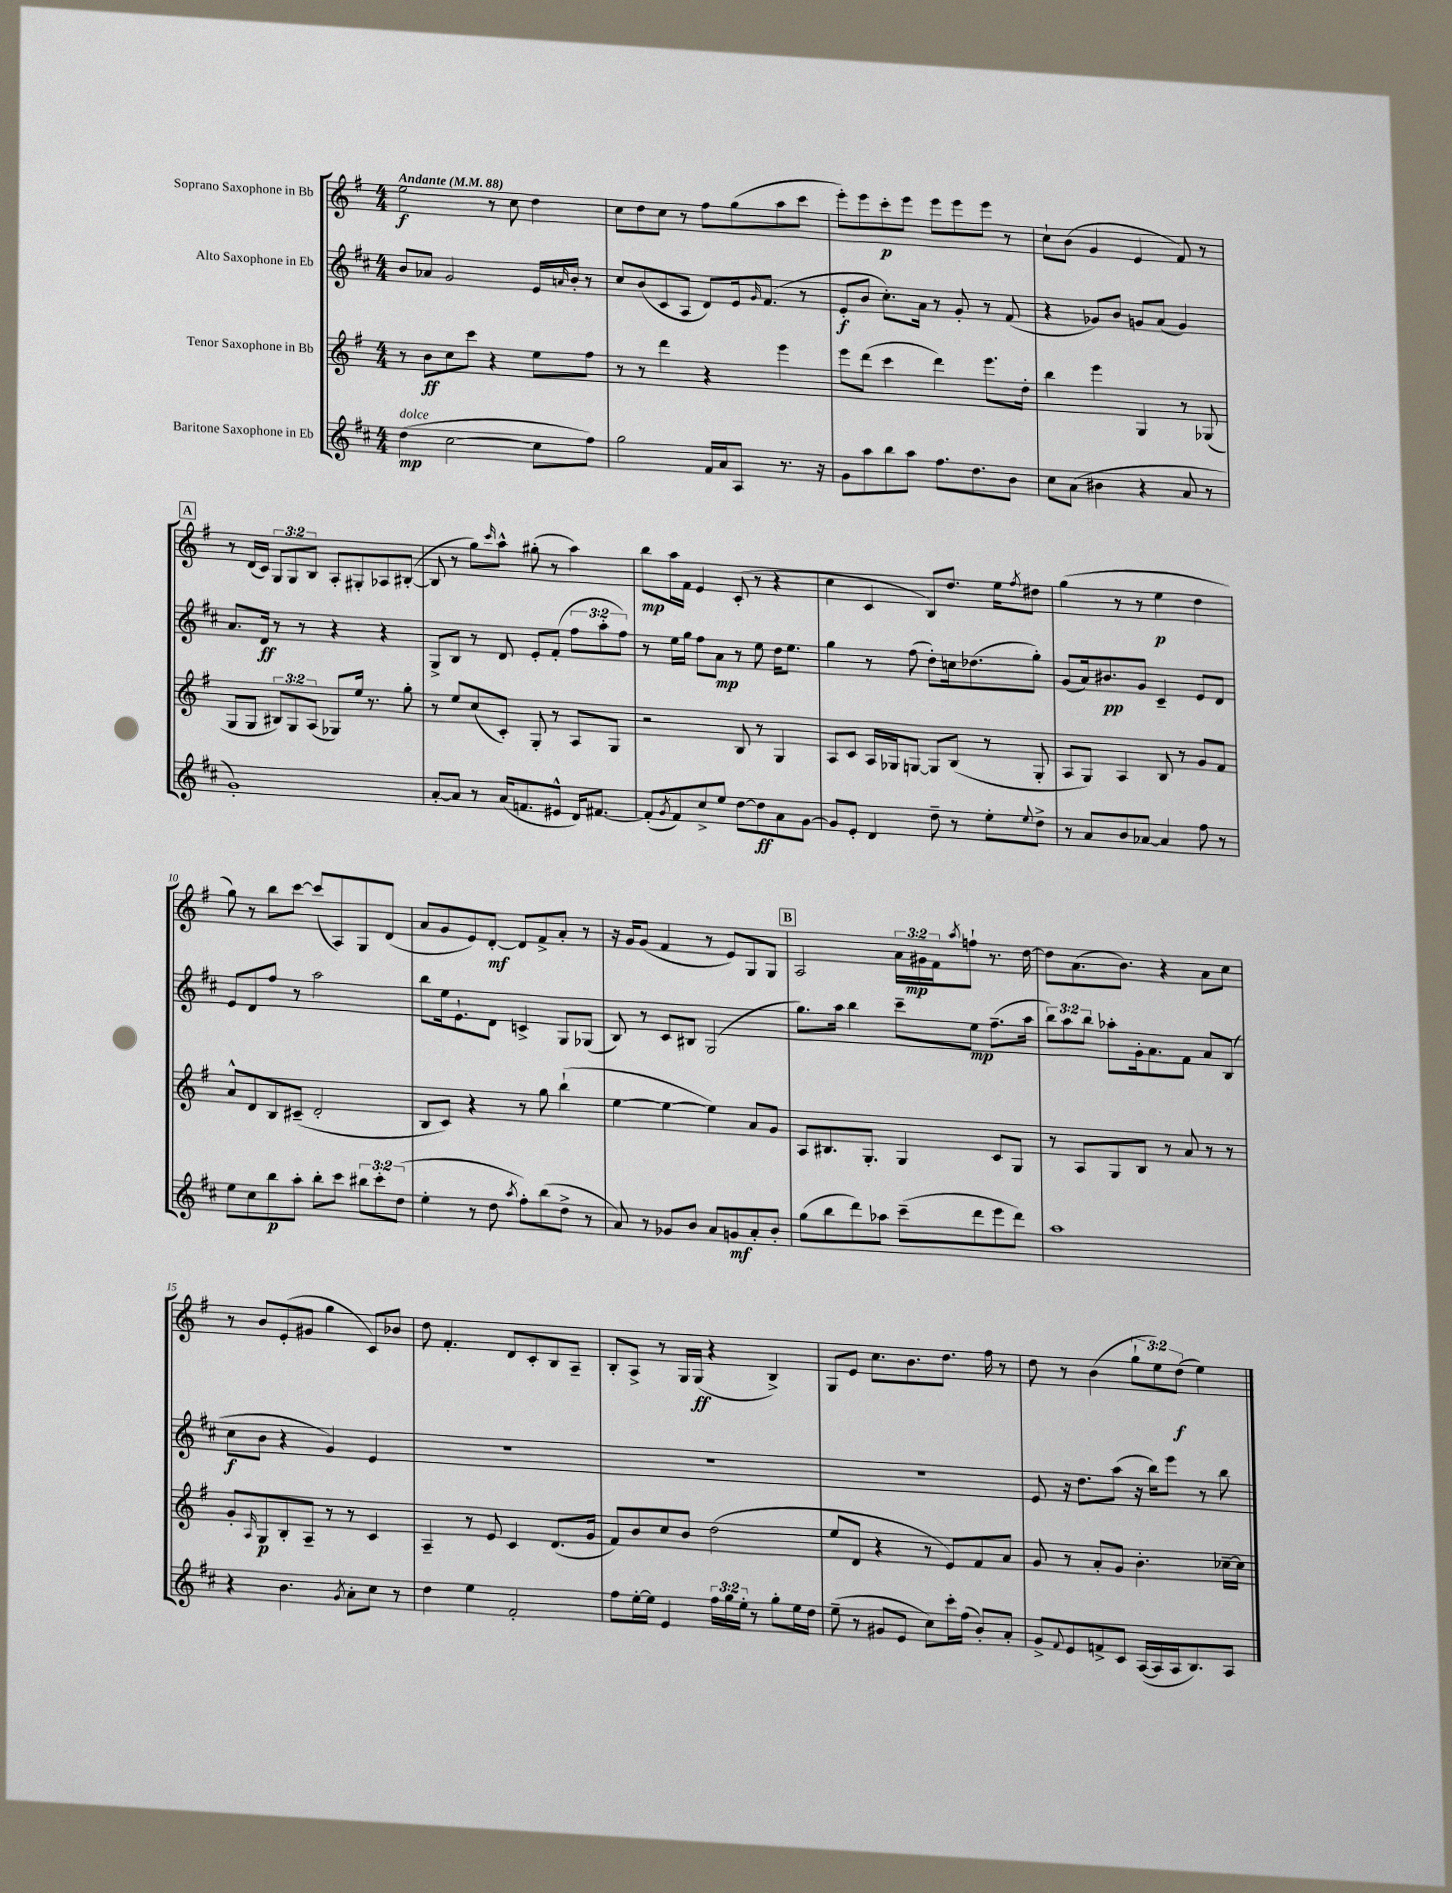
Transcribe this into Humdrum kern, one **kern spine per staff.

**kern	**dynam	**kern	**dynam	**kern	**dynam	**kern	**dynam
*part4	*part4	*part3	*part3	*part2	*part2	*part1	*part1
*staff4	*staff4	*staff3	*staff3	*staff2	*staff2	*staff1	*staff1
*I"Baritone Saxophone in Eb	*	*I"Tenor Saxophone in Bb	*	*I"Alto Saxophone in Eb	*	*I"Soprano Saxophone in Bb	*
*clefG2	*	*clefG2	*	*clefG2	*	*clefG2	*
*k[f#c#]	*	*k[f#]	*	*k[f#c#]	*	*k[f#]	*
*M4/4	*	*M4/4	*	*M4/4	*	*M4/4	*
*MM88	*	*MM88	*	*MM88	*	*MM88	*
=1	=1	=1	=1	=1	=1	=1	=1
!	!	!	!	!	!	!LO:TX:a:B:t=Andante	!
!LO:TX:a:i:t=dolce	!	!	!	!	!	!	!
(4dd\	mp	8r	.	8b/L	.	2ee\	f
.	.	8b\L	ff	8a-X/J	.	.	.
[2cc#\	.	8cc\	.	2g/	.	.	.
.	.	8ccc\J	.	.	.	.	.
.	.	4r	.	.	.	8r	.
.	.	.	.	.	.	8cc\	.
8cc#\L]	.	8ee\L	.	16e/LL	.	4dd\	.
.	.	.	.	16qqan/	.	.	.
.	.	.	.	16b'/JJ	.	.	.
8ff#\J)	.	8ff#\J	.	8r	.	.	.
=2	=2	=2	=2	=2	=2	=2	=2
2gg\	.	8r	.	8cc#/L	.	8cc\L	.
.	.	8r	.	(8b/	.	8dd\	.
.	.	4ddd\	.	8c#/	.	8cc\J	.
.	.	.	.	8A/J	.	8r	.
16f#/LL	.	4r	.	8d/L)	.	8ff#\L	.
16a/J	.	.	.	.	.	.	.
8A/J	.	.	.	16e/k	.	(8gg\	.
.	.	.	.	16qqg/	.	.	.
.	.	.	.	(8.f#/J	.	.	.
8.r	.	4eee\	.	.	.	8aa\	.
.	.	.	.	8r	.	8ccc\J	.
16r	.	.	.	.	.	.	.
=3	=3	=3	=3	=3	=3	=3	=3
8g\L	.	8eee\L	.	8e'/L	f	8eee'\L)	.
8aa\	.	(8ddd\J	.	8b/J	.	8eee\	.
8bb\	.	4ccc\	.	8.cc#'\L)	.	8ccc'\	p
8aa\J	.	.	.	.	.	8eee\J	.
.	.	.	.	16a\Jk	.	.	.
8.ff#\L	.	4ddd\)	.	8r	.	8eee\L	.
.	.	.	.	8g'/	.	8eee\	.
8.dd\	.	.	.	.	.	.	.
.	.	8.eee\L	.	8r	.	8eee\J	.
8b\J	.	.	.	(8f#/	.	8r	.
.	.	16dd'\Jk	.	.	.	.	.
=4	=4	=4	=4	=4	=4	=4	=4
8cc#\L	.	4bb\	.	4r	.	8cc`\L	.
(8a\J	.	.	.	.	.	(8b\J	.
4b#X\	.	4eee\	.	8g-X/L)	.	4g/	.
.	.	.	.	8b/J	.	.	.
4r	.	4G/	.	8gn/L	.	4e/	.
.	.	.	.	(8a/J	.	.	.
8a/	.	8r	.	4g/)	.	8f#/)	.
8r	.	(8G-X/	.	.	.	8r	.
!!LO:LB:g=z
!!LO:REH:place=s1:t=A
=5	=5	=5	=5	=5	=5	=5	=5
1g')	.	8G/L	.	8.a/L	.	8r	.
.	.	8G/J	.	.	.	(16d/LL	.
.	.	.	.	16d/Jk	ff	16c/JJ)	.
.	.	12B#X/L)	.	8r	.	12G/L	.
.	.	12G/	.	.	.	12G/	.
.	.	.	.	8r	.	.	.
.	.	(12A/J	.	.	.	12B/J	.
.	.	8G-X/L)	.	4r	.	8A'/L	.
.	.	16ee/Jk	.	.	.	8G#X'/	.
.	.	8.r	.	.	.	.	.
.	.	.	.	4r	.	8A-X/	.
.	.	8gg'\	.	.	.	([8B#X'/J	.
=6	=6	=6	=6	=6	=6	=6	=6
[8a'/L	.	8r	.	8G^/L	.	8B#/]	.
8a/J]	.	8ee/L	.	8B/J	.	8r	.
8r	.	(8cc/	.	8r	.	8gg\L)	.
.	.	.	.	.	.	16qqccc/	.
(16a/KL	.	8c'/J)	.	8d/	.	8aa^^\J	.
8.fn/	.	.	.	.	.	.	.
.	.	8G'/	.	8e'/L	.	(8gg#X'\	.
8e#X^^/J	.	8r	.	(8f#'/J	.	8r	.
16d/KL)	.	8A/L	.	12ff#\L	.	4aa\)	.
[8.f#X/J	.	.	.	.	.	.	.
.	.	.	.	12aa'\	.	.	.
.	.	8G/J	.	.	.	.	.
.	.	.	.	12ff#\J)	.	.	.
=7	=7	=7	=7	=7	=7	=7	=7
(8f#'/L]	.	2r	.	8r	.	8bb\L	mp
8qg/	.	.	.	.	.	.	.
8f#/)	.	.	.	16ee\LL	.	16aa\L	.
.	.	.	.	16gg\JJ	.	16f#\JJ	.
8cc#^/	.	.	.	8ff#\L	.	4e/	.
8ee/J	.	.	.	8a\J	mp	.	.
[8dd\L	.	8B/	.	8r	.	(8c'/	.
8dd\]	ff	8r	.	8ee\	.	8r	.
8a\	.	4G/	.	16dd\KL	.	4r	.
.	.	.	.	8.ee\J	.	.	.
[8g\J	.	.	.	.	.	.	.
=8	=8	=8	=8	=8	=8	=8	=8
8g/L]	.	8A/L	.	4gg\	.	4cc\	.
8e'/J	.	8c/J	.	.	.	.	.
4d/	.	16A/LL	.	8r	.	4c/	.
.	.	16G-X/J	.	.	.	.	.
.	.	[8Gn/J	.	(8ff#\	.	.	.
8dd~\	.	8G/L]	.	8dd'\L)	.	8B/L)	.
8r	.	(8B/J	.	16ccn\k	.	8.dd/J	.
.	.	.	.	(8.dd-X\	.	.	.
8ee'\L	.	8r	.	.	.	.	.
.	.	.	.	.	.	16ee\KL	.
8qqee/	.	.	.	.	.	8qff#/	.
8dd^\J	.	8G'/	.	8gg'\J)	.	8dd#X\J	.
=9	=9	=9	=9	=9	=9	=9	=9
8r	.	8A/L	.	(8g/L	.	(4gg\	.
8a/L	.	8G/J)	.	16a/k)	.	.	.
.	.	.	.	8.b#X/	pp	.	.
8b/	.	4A/	.	.	.	8r	.
[8a-X/J	.	.	.	8g/J	.	8r	.
4a-/]	.	8B/	.	4c#~/	.	4ee\	p
.	.	8r	.	.	.	.	.
8ff#\	.	8g/L	.	8e/L	.	4dd\	.
8r	.	8f#/J	.	8d/J	.	.	.
!!LO:LB:g=z
=10	=10	=10	=10	=10	=10	=10	=10
8ee\L	.	8a^^/L	.	8e/L	.	8gg\)	.
8cc#\	.	8d/	.	8d/	.	8r	.
8bb\	p	8B/	.	8ff#/J	.	8bb\L	.
8aa'\J	.	(8c#X~/J	.	8r	.	[8ccc\J	.
8bb'\L	.	2d'/	.	2aa\	.	(8ccc/L]	.
8ccc#\J	.	.	.	.	.	8A/)	.
12bb#X\L	.	.	.	.	.	8G/	.
12ccc#'\	.	.	.	.	.	.	.
.	.	.	.	.	.	(8d/J	.
(12dd\J	.	.	.	.	.	.	.
=11	=11	=11	=11	=11	=11	=11	=11
4ee'\	.	8B/L	.	8bb\L	.	8a/L	.
.	.	8c/J)	.	16ee\k	.	8g/	.
.	.	.	.	8.e`\	.	.	.
8r	.	4r	.	.	.	8e/)	.
8dd\	.	.	.	8d\J	.	[8d'/J	mf
8qaa/	.	.	.	.	.	.	.
8ff#'\L)	.	8r	.	4cn^/	.	8d/L]	.
(8bb\	.	8gg\	.	.	.	8f#^/	.
8dd^\J	.	(4bb`\	.	8G/L	.	8a'/J	.
8r	.	.	.	(8G-X/J	.	8r	.
=12	=12	=12	=12	=12	=12	=12	=12
8a/)	.	[4ee\	.	8B/)	.	16r	.
.	.	.	.	.	.	16g/KL	.
8r	.	.	.	8r	.	(8g/J	.
8g-X/L	.	4ee\_	.	8c#/L	.	4f#/	.
8b/J	.	.	.	8B#X/J	.	.	.
8a/L	.	4ee\])	.	(2G/	.	8r	.
8gn/	mf	.	.	.	.	8e/L)	.
8a'/	.	8a/L	.	.	.	8G/	.
8b'/J	.	8g/J	.	.	.	8G/J	.
!!LO:REH:place=s1:t=B
=13	=13	=13	=13	=13	=13	=13	=13
(8gg\L	.	8A/L	.	8.gg\L)	.	2A/	.
8bb\	.	8.B#X/	.	.	.	.	.
.	.	.	.	16aa\Jk	.	.	.
8ddd\)	.	.	.	4bb\	.	.	.
.	.	8.G'/J	.	.	.	.	.
8aa-X\J	.	.	.	.	.	.	.
(8ccc#~\L	.	4G/	.	8ccc#~\L	.	24a\LL	.
.	.	.	.	.	.	24g#X\	mp
.	.	.	.	.	.	24f#\J	.
.	.	.	.	.	.	8qaa/	.
8ddd\	.	.	.	8ee\J	mp	8ffn`\J	.
8eee\	.	8c/L	.	(8.ff#~\L	.	8.r	.
8ddd\J)	.	8G/J	.	.	.	.	.
.	.	.	.	16aa\Jk	.	[16dd\	.
=14	=14	=14	=14	=14	=14	=14	=14
1aa	.	8r	.	12bb\L)	.	8dd\L]	.
.	.	.	.	12aa\	.	.	.
.	.	8A/L	.	.	.	(8.a\	.
.	.	.	.	12bb\J	.	.	.
.	.	8G/	.	8aa-X'\L	.	.	.
.	.	.	.	.	.	8.b\J)	.
.	.	8B/J	.	16g'\k	.	.	.
.	.	.	.	8.a\	.	.	.
.	.	8r	.	.	.	4r	.
.	.	8a/	.	8f#\J	.	.	.
.	.	8r	.	8a/L	.	8a\L	.
.	.	8r	.	(8B/J	.	8cc\J	.
!!LO:LB:g=z
=15	=15	=15	=15	=15	=15	=15	=15
4r	.	8g'/L	.	8cc#\L	f	8r	.
.	.	16qqA/	.	.	.	.	.
.	.	8G/	p	8b\J	.	8b/L	.
4.b\	.	8B'/	.	4r	.	(8e'/	.
.	.	8A~/J	.	.	.	8g#X/J	.
.	.	8r	.	4g/)	.	4gg\	.
8qg/	.	.	.	.	.	.	.
8a'\L	.	8r	.	.	.	.	.
8cc#\J	.	4c/	.	4e/	.	8c/L)	.
8r	.	.	.	.	.	8b-X/J	.
=16	=16	=16	=16	=16	=16	=16	=16
4dd\	.	4A~/	.	1r	.	8dd\	.
.	.	.	.	.	.	4.f#'/	.
4ee\	.	8r	.	.	.	.	.
.	.	8e/	.	.	.	.	.
2f#'/	.	4c/	.	.	.	8d/L	.
.	.	.	.	.	.	8c'/	.
.	.	(8.d/L	.	.	.	8B/	.
.	.	.	.	.	.	8A~/J	.
.	.	16g/Jk	.	.	.	.	.
=17	=17	=17	=17	=17	=17	=17	=17
8ff#\L	.	8f#/L)	.	1r	.	8B'/L	.
[16ee'\L	.	8b/	.	.	.	8A^/J	.
16ee\JJ]	.	.	.	.	.	.	.
4e/	.	8cc/	.	.	.	8r	.
.	.	8b/J	.	.	.	16G/LL	.
.	.	.	.	.	.	(16G/JJ	ff
24ff#\LL	.	(2dd\	.	.	.	4r	.
24gg\	.	.	.	.	.	.	.
24ee'\JJ	.	.	.	.	.	.	.
8r	.	.	.	.	.	.	.
8gg'\L	.	.	.	.	.	4B^/)	.
16ee\L	.	.	.	.	.	.	.
16dd\JJ	.	.	.	.	.	.	.
=18	=18	=18	=18	=18	=18	=18	=18
(8ee~\	.	8ee/L	.	1r	.	8G/L	.
8r	.	8d/J	.	.	.	8e/J	.
8g#X/L	.	4r	.	.	.	8.cc\L	.
8e/J	.	.	.	.	.	.	.
.	.	.	.	.	.	8.b\	.
8cc#\L)	.	8r	.	.	.	.	.
16ccc#'\L	.	8e/L)	.	.	.	8.dd\J	.
(16ff#\JJ	.	.	.	.	.	.	.
8b'/L)	.	8f#/	.	.	.	.	.
.	.	.	.	.	.	16ff#\	.
8a'/J	.	8a/J	.	.	.	8r	.
=19	=19	=19	=19	=19	=19	=19	=19
8g^/L	.	8g/	.	8e/	.	8dd\	.
8qqf#/	.	.	.	.	.	.	.
8e/	.	8r	.	16r	.	8r	.
.	.	.	.	8.dd\L	.	.	.
8fn^/	.	8a'/L	.	.	.	(4b\	.
8c#/J	.	8g/J	.	(8aa\J	.	.	.
([16A/LL	.	4.b'\	.	16r	.	12gg`\L	.
16A/]	.	.	.	16bb\KL)	.	.	.
.	.	.	.	.	.	12ee\)	.
16A/J	.	.	.	8eee\J	.	.	.
.	.	.	.	.	.	(12dd\J	f
8.B/)	.	.	.	.	.	.	.
.	.	.	.	8r	.	4ee\)	.
8A/J	.	[16cc-X~\LL	.	8bb\	.	.	.
.	.	16cc-\JJ]	.	.	.	.	.
==	==	==	==	==	==	==	==
*-	*-	*-	*-	*-	*-	*-	*-
